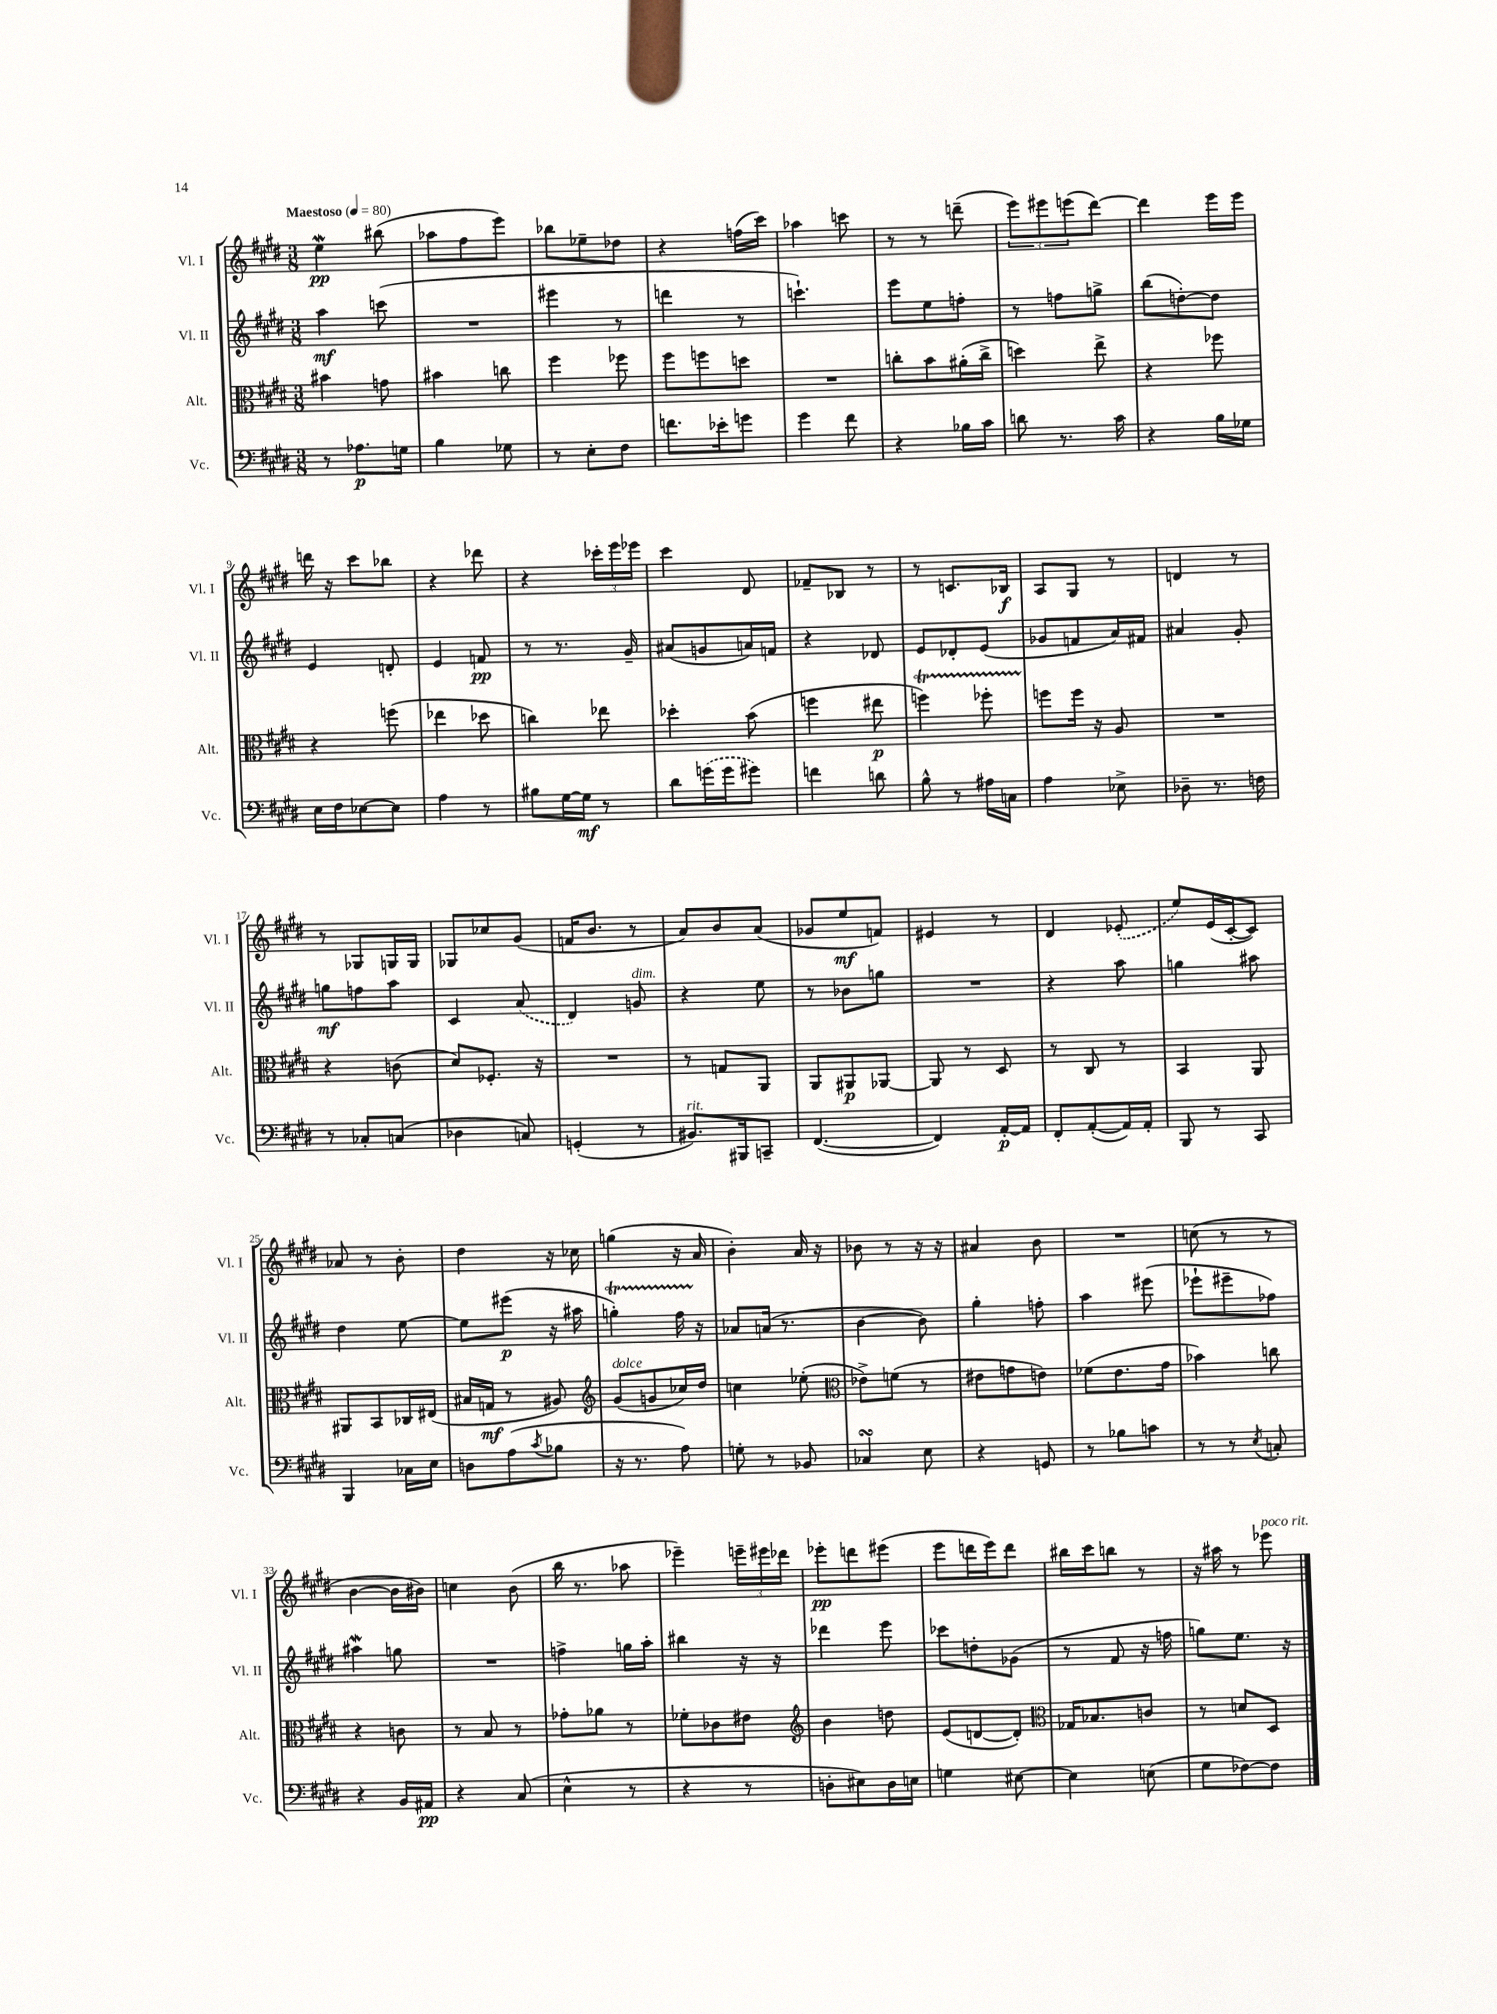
<<
\new StaffGroup <<
\new Staff = "s0" \with { instrumentName = "Vl. I" shortInstrumentName = "Vl. I" } {
    \clef treble \key e \major \numericTimeSignature \time 3/8 \tempo "Maestoso" 4 = 80
    e''4\mordent\pp bis''8( |
    aes''8 fis''8 e'''8) |
    bes''8 ees''8-- des''8 |
    r4 f''16( cis'''16) |
    aes''4 c'''8 |
    r8 r8 d'''8--( |
    \tuplet 3/2 { e'''8) eis'''8 e'''8( } dis'''8~) |
    dis'''4 e'''16 e'''16 |
    d'''16 r16 cis'''8 bes''8 |
    r4 des'''8 |
    r4 \tuplet 3/2 { ces'''16-. e'''16 ees'''16 } |
    cis'''4 dis'8 |
    fes'8-- bes8 r8 |
    r8 c'8. bes16\f |
    a8 gis8 r8 |
    d'4 r8 |
    r8 ges8 g16 g16 |
    ges8 ces''8 gis'8( |
    f'16 b'8. r8 |
    a'8) b'8 a'8( |
    ges'8 e''8\mf f'8) |
    eis'4 r8 |
    dis'4 \once \slurDashed ees'8-.( |
    e''8) e'16( cis'16~-. cis'8) |
    aes'8 r8 b'8-. |
    dis''4 r16 ces''16 |
    g''4( r16 a'16 |
    b'4-.) a'16 r16 |
    bes'8 r8 r16 r16 |
    ais'4 b'8 |
    R4. |
    c''8( r8 r8 |
    b'4~ b'16 bis'16) |
    c''4 b'8( |
    b''16 r8. aes''8 |
    ees'''4--) \tuplet 3/2 { e'''16-- eis'''16 des'''16 } |
    ees'''8-.\pp d'''8 eis'''8( |
    e'''8 d'''16 e'''16) d'''8 |
    bis''16 cis'''16 b''8 r8 |
    r16 ais''16 r8 ees'''8^\markup { \italic "poco rit." } \bar "|." |
}
\new Staff = "s1" \with { instrumentName = "Vl. II" shortInstrumentName = "Vl. II" } {
    \clef treble \key e \major \numericTimeSignature \time 3/8
    a''4\mf c'''8( |
    R4. |
    eis'''4 r8 |
    d'''4 r8 |
    c'''4.-!) |
    e'''8 e''8 f''8-. |
    r8 f''8 g''8-> |
    b''8( d''8~-.) d''8 |
    e'4 d'8-. |
    e'4 f'8\pp |
    r8 r8. gis'16-- |
    ais'8( g'8 a'16) f'16 |
    r4 des'8 |
    e'8 des'8-. e'8( |
    ges'8 f'8 a'16) fis'16 |
    ais'4 gis'8-. |
    g''8\mf f''8 a''8 |
    cis'4 \once \slurDashed a'8( |
    dis'4) g'8^\markup { \italic "dim." } |
    r4 e''8 |
    r8 bes'8 g''8 |
    R4. |
    r4 a''8 |
    g''4 ais''8 |
    dis''4 e''8~ |
    e''8 eis'''8\p( r16 ais''16 |
    g''4-.\startTrillSpan) fis''16 r16\stopTrillSpan |
    aes'8 a'16( r8. |
    b'4~ b'8) |
    gis''4-. f''8-. |
    a''4 eis'''8( |
    ees'''8-! eis'''8-- fes''8) |
    ais''4\mordent g''8 |
    R4. |
    f''4-> g''16 a''16-. |
    bis''4 r16 r16 |
    des'''4 e'''8 |
    ces'''8 d''8-. ges'8( |
    r8 fis'8 r16 f''16 |
    g''8) e''8. r16 \bar "|." |
}
\new Staff = "s2" \with { instrumentName = "Alt." shortInstrumentName = "Alt." } {
    \clef alto \key e \major \numericTimeSignature \time 3/8
    bis'4 g'8 |
    bis'4 c''8 |
    fis''4 fes''8 |
    fis''8 f''8 d''8 |
    R4. |
    c''8-. b'8 ais'16-.( c''16-> |
    d''4) e''8-> |
    r4 fes''8 |
    r4 f''8( |
    ees''4 des''8 |
    c''4) ees''8 |
    des''4-. b'8( |
    f''4 eis''8\p |
    f''4\startTrillSpan) fes''8-. |
    f''8\stopTrillSpan f''16 r16 a8 |
    R4. |
    r4 c'8( |
    dis'8) fes8.-. r16 |
    R4. |
    r8 g8 a,8 |
    a,8 ais,8\p aes,8~ |
    aes,8 r8 dis8 |
    r8 cis8 r8 |
    b,4 a,8 |
    ais,8 b,8 ces16 eis16( |
    bis16 g16\mf r8 ais8) |
    \clef treble gis'8^\markup { \italic "dolce" }( g'8 ces''16) dis''16 |
    c''4 ees''8-.( |
    \clef alto ees'8->) f'8( r8 |
    eis'8 g'8 e'8) |
    fes'8( e'8. gis'16 |
    bes'4) c''8 |
    r4 c'8 |
    r8 b8 r8 |
    ges'8-. aes'8 r8 |
    fes'8-. ces'8 eis'8 |
    \clef treble b'4 d''8 |
    e'8( d'8~ d'8-.) |
    \clef alto ges16 bes8. c'8 |
    r8 d'8 dis8 \bar "|." |
}
\new Staff = "s3" \with { instrumentName = "Vc." shortInstrumentName = "Vc." } {
    \clef bass \key e \major \numericTimeSignature \time 3/8
    r8 aes8.\p g16 |
    b4 ges8 |
    r8 e8-. fis8 |
    f'8. ees'16-. g'8 |
    gis'4 fis'8 |
    r4 bes16 cis'16 |
    d'8 r8. cis'16 |
    r4 b16 ges16 |
    e16 fis16 ees8~ ees8 |
    a4 r8 |
    bis8 gis16~ gis16\mf r8 |
    dis'8 \once \slurDashed g'16( g'16 gis'8) |
    f'4 d'8 |
    b8-^ r8 ais16 c16 |
    a4 ees8-> |
    des8-- r8. f16 |
    r8 ces8-. c8( |
    des4 c8) |
    g,4-.( r8 |
    bis,8.^\markup { \italic "rit." }) bis,,16 c,8-- |
    fis,4.~( |
    fis,4) a,16~-.\p a,16 |
    fis,8-. a,8~-.( a,16) a,16-. |
    b,,8 r8 cis,8 |
    b,,4 ces16 e16 |
    d8 a8( \acciaccatura { cis'8 } bes8 |
    r16 r8. a8) |
    g8-. r8 bes,8 |
    ces4\turn e8 |
    r4 g,8 |
    r8 bes8 c'8 |
    r8 r8 \acciaccatura { e8 } c8-. |
    r4 b,16 ais,16\pp |
    r4 cis8( |
    e4-^ r8 |
    r4 r8 |
    d8-. eis8) d16 e16 |
    g4 eis8~ |
    eis4 e8( |
    gis8 fes8~) fes8 \bar "|." |
}
>>
>>
